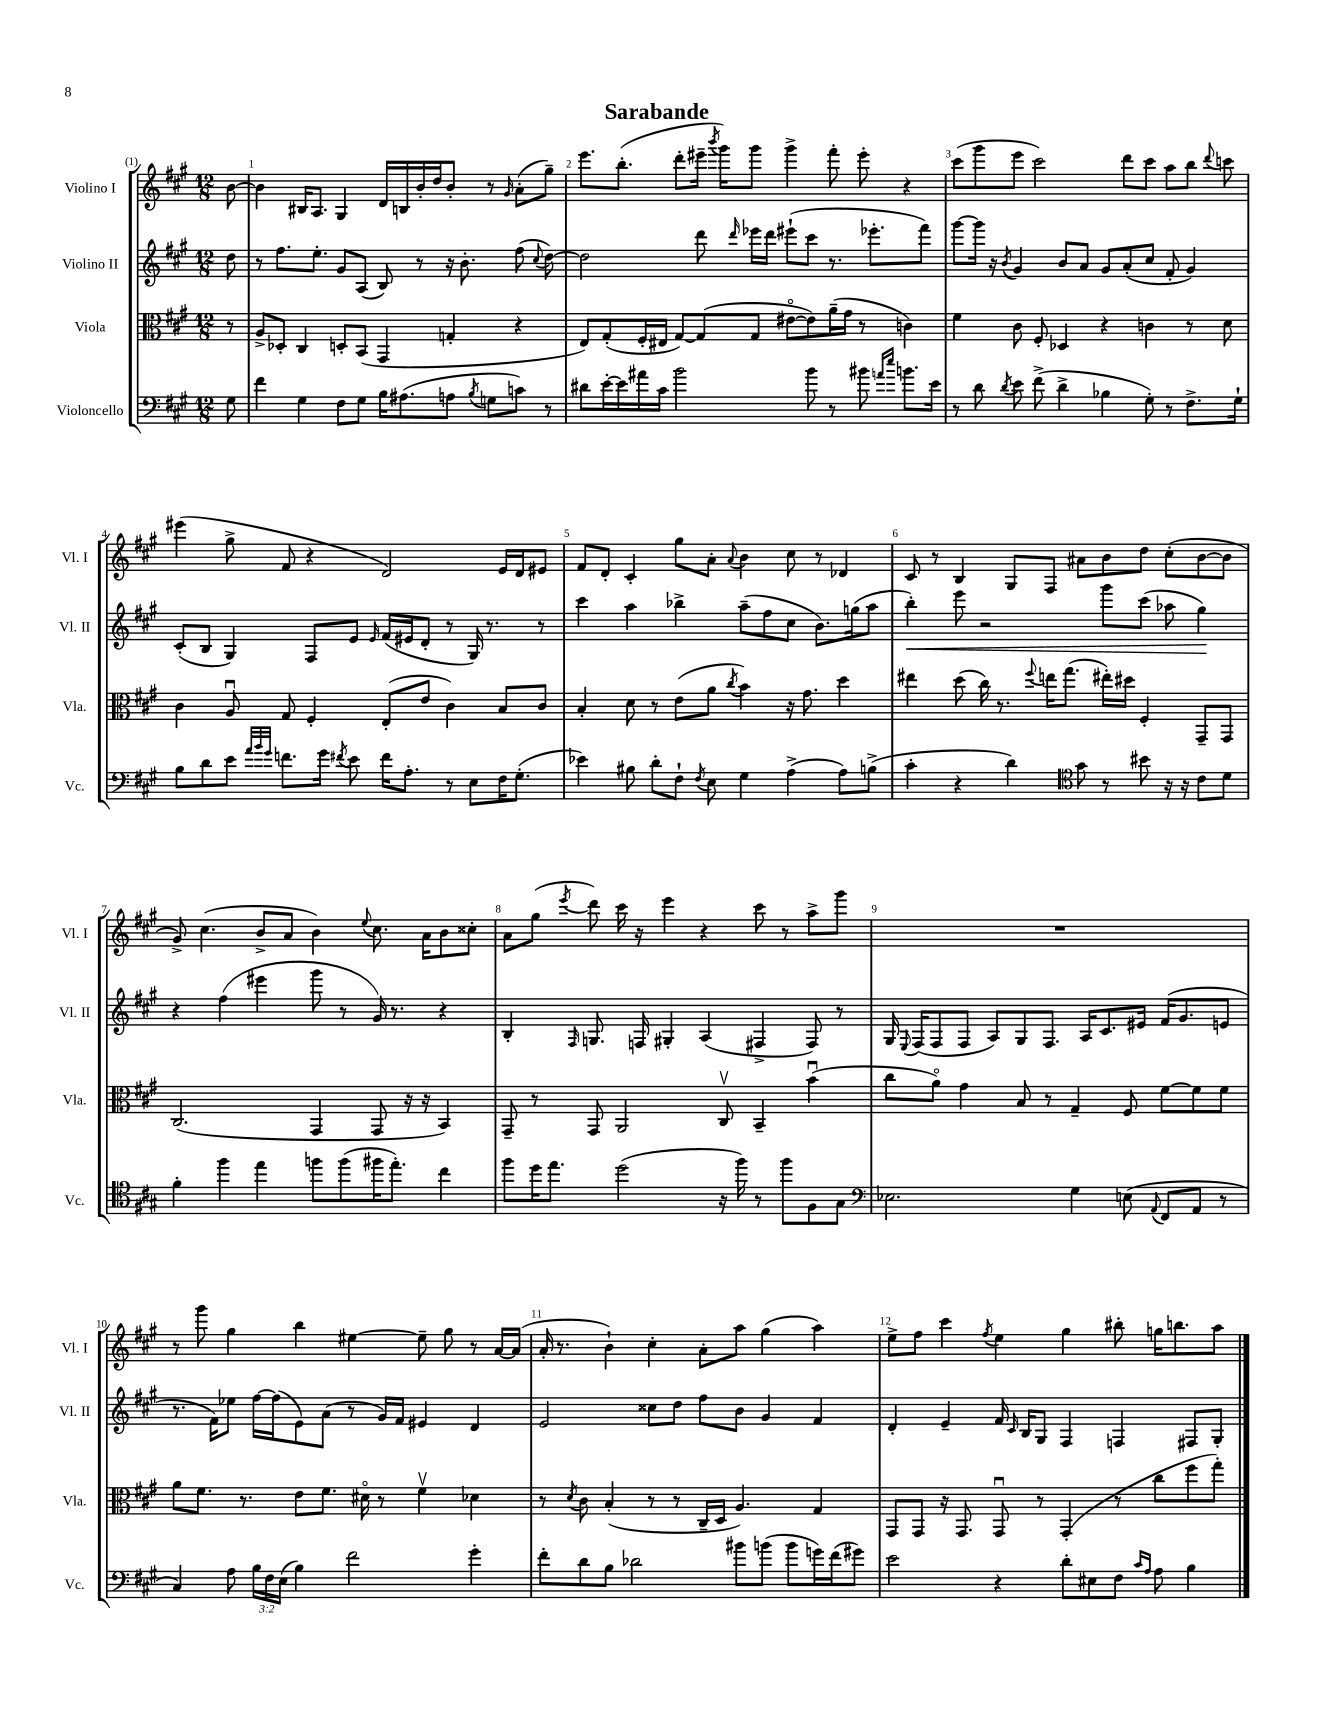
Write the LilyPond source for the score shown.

\header { title = "Sarabande" }
<<
\new StaffGroup <<
\new Staff = "s0" \with { instrumentName = "Violino I" shortInstrumentName = "Vl. I" } {
    \clef treble \key a \major \numericTimeSignature \time 12/8 \partial 8
    \autoBeamOff b'8~ |
    b'4 bis16[ a8.] gis4 d'16[ b16 b'16-. d''16 b'8]-. r8 \grace { gis'16 } a'8[-.( gis''8]--) |
    e'''8.[ b''8.]-.( d'''8[-. eis'''16]-- \acciaccatura { b'''8 } gis'''16[) gis'''8] gis'''4-> fis'''8-. eis'''8-. r4 |
    cis'''8[( gis'''8 e'''8] cis'''2) d'''8[ cis'''8] a''8[ b''8] \appoggiatura { d'''8 } c'''8 |
    eis'''4( gis''8-> fis'8 r4 d'2) e'16[ d'16 eis'8] |
    fis'8[ d'8]-. cis'4-. gis''8[ a'8]-. \appoggiatura { a'8 } b'4 cis''8 r8 des'4 |
    cis'8 r8 b4 gis8[ fis8] ais'8[ b'8 d''8] cis''8[-.( b'8~ b'8] |
    gis'8->) cis''4.( b'8[-> a'8] b'4) \appoggiatura { e''8 } cis''8. a'16[ b'8 cisis''8]-. |
    a'8[ gis''8]( \acciaccatura { e'''8 } d'''8) cis'''16 r16 e'''4 r4 cis'''8 r8 a''8[-> gis'''8] |
    R1. |
    r8 gis'''8 gis''4 b''4 eis''4~ eis''8-- gis''8 r8 a'16[~ a'16]( |
    a'16-. r8. b'4-!) cis''4-. a'8[-. a''8] gis''4( a''4) |
    e''8[-> fis''8] cis'''4 \acciaccatura { fis''8 } e''4 gis''4 bis''8-. g''16[ b''8. a''8] \bar "|." |
}
\new Staff = "s1" \with { instrumentName = "Violino II" shortInstrumentName = "Vl. II" } {
    \clef treble \key a \major \numericTimeSignature \time 12/8 \partial 8
    \autoBeamOff d''8 |
    r8 fis''8.[ e''8.]-. gis'8[ a8]( b8) r8 r16 b'8.-. fis''8( \appoggiatura { cis''8 } d''8~) |
    d''2 d'''8 \grace { d'''16 } ees'''16[ d'''16] eis'''8[-!( cis'''8] r8. ees'''8.[-. fis'''8]) |
    gis'''8[~ gis'''16] r16 \acciaccatura { b'8 } gis'4 b'8[ a'8] gis'8[ a'8-.( cis''8] fis'8-. gis'4) |
    cis'8[-.( b8] gis4) fis8[ e'8] \grace { e'16 } fis'16[( eis'16 d'8]-. r8 gis16) r8. r8 |
    cis'''4 a''4 bes''4-> a''8[--( fis''8 cis''8] b'8.[) g''16( a''8] |
    b''4-.\<) e'''8 r2 gis'''8[ cis'''8]( aes''8 gis''4\!) |
    r4 fis''4( eis'''4 gis'''8 r8 gis'16) r8. r4 |
    b4-. \grace { fis16 } g8. f16 gis4-. a4( fis4-> fis8) r8 |
    gis16 \appoggiatura { e8 } fis16[( fis8 fis8] a8[) gis8 fis8.] a16[ cis'8. eis'16] fis'16[( gis'8. e'8] |
    r8. fis'16[) ees''8] fis''16[~ fis''16( e'8) a'8]( r8 gis'16[) fis'16] eis'4 d'4 |
    e'2 cisis''8[ d''8] fis''8[ b'8] gis'4 fis'4 |
    d'4-. e'4-- fis'16 \grace { cis'16 } b16[ gis8] fis4 f4 fis8[ gis8]-. \bar "|." |
}
\new Staff = "s2" \with { instrumentName = "Viola" shortInstrumentName = "Vla." } {
    \clef alto \key a \major \numericTimeSignature \time 12/8 \partial 8
    \autoBeamOff r8 |
    a8[-> des8]-. cis4 d8[-. b,8]( gis,4 g4-. r4 |
    e8[) gis8-.( fis16-. eis16] gis8[~) gis8( gis8] eis'8[~\flageolet eis'8) a'16--( gis'16] r8 c'4) |
    fis'4 cis'8 fis8-. des4 r4 c'4 r8 d'8 |
    cis'4 a8\downbow gis8 fis4-. e8[-.( e'8] cis'4) b8[ cis'8] |
    b4-. d'8 r8 e'8[( a'8] \acciaccatura { cis''8 } b'4) r16 gis'8. d''4 |
    eis''4 d''8( cis''16) r8. \appoggiatura { fis''8 } e''16[ gis''8.]( eis''16[-.) dis''16] fis4-. gis,8[-- gis,8] |
    cis2.( gis,4 gis,8 r16 r16 b,4) |
    gis,8-- r8 gis,8 a,2 cis8\upbow b,4-- b'4\downbow( |
    cis''8[ a'8]\flageolet) gis'4 b8 r8 gis4-- fis8 fis'8[~ fis'8 fis'8] |
    a'8[ fis'8.] r8. e'8[ fis'8.] dis'16\flageolet r8 fis'4\upbow des'4 |
    r8 \acciaccatura { d'8 } cis'8 b4-.( r8 r8 cis16[-- d16] a4.) gis4 |
    gis,8[ gis,8] r16 gis,8. gis,8\downbow r8 gis,4-.( r8 cis''8[ fis''8 gis''8]-.) \bar "|." |
}
\new Staff = "s3" \with { instrumentName = "Violoncello" shortInstrumentName = "Vc." } {
    \clef bass \key a \major \numericTimeSignature \time 12/8 \override Staff.TupletNumber.text = #tuplet-number::calc-fraction-text \partial 8
    \autoBeamOff gis8 |
    fis'4 gis4 fis8[ gis8] b16[ ais8.( a8] \acciaccatura { b8 } g8[ c'8]) r8 |
    dis'8[ e'16~-. e'16 ais'16 cis'16] b'2 b'8 r8 bis'8 \grace { a'16[ e''16] } b'8.[ e'16] |
    r8 d'8 \acciaccatura { d'8 } e'8 fis'8->( d'4-> bes4 gis8-.) r8 fis8.[-> gis16]-! |
    b8[ d'8 e'8] \grace { a'32[ b'32 gis'32] } f'8.[ gis'16] \acciaccatura { fis'8 } e'8 fis'16[ a8.]-. r8 e8[ fis16 gis8.]-.( |
    ees'4) bis8 d'8[-. fis8]-! \acciaccatura { fis8 } e8 gis4 a4->( a8[) b8]->( |
    cis'4-. r4 d'4) \clef tenor gis'8 r8 bis'8 r16 r16 cis'8[ d'8] |
    fis'4-. fis''4 e''4 f''8[ f''8( fis''16 e''8.]-.) cis''4 |
    fis''8[ d''16 e''8.] d''2( r16 fis''16) r8 fis''8[ fis8 gis8] |
    \clef bass ees2. gis4 e8( \appoggiatura { a,8 } fis,8[ a,8] r8 |
    cis4) a8 \tuplet 3/2 { b16[ fis16 e16]( } b4) fis'2 gis'4-. |
    fis'8[-. d'8 b8] des'2 bis'8[ b'8]( b'8[ g'16) fis'16( gis'8]) |
    e'2 r4 d'8[-. eis8 fis8] \grace { cis'16[ a16] } a8 b4 \bar "|." |
}
>>
>>
\layout { \context { \Score \override BarNumber.break-visibility = ##(#f #t #t) barNumberVisibility = #all-bar-numbers-visible } }
